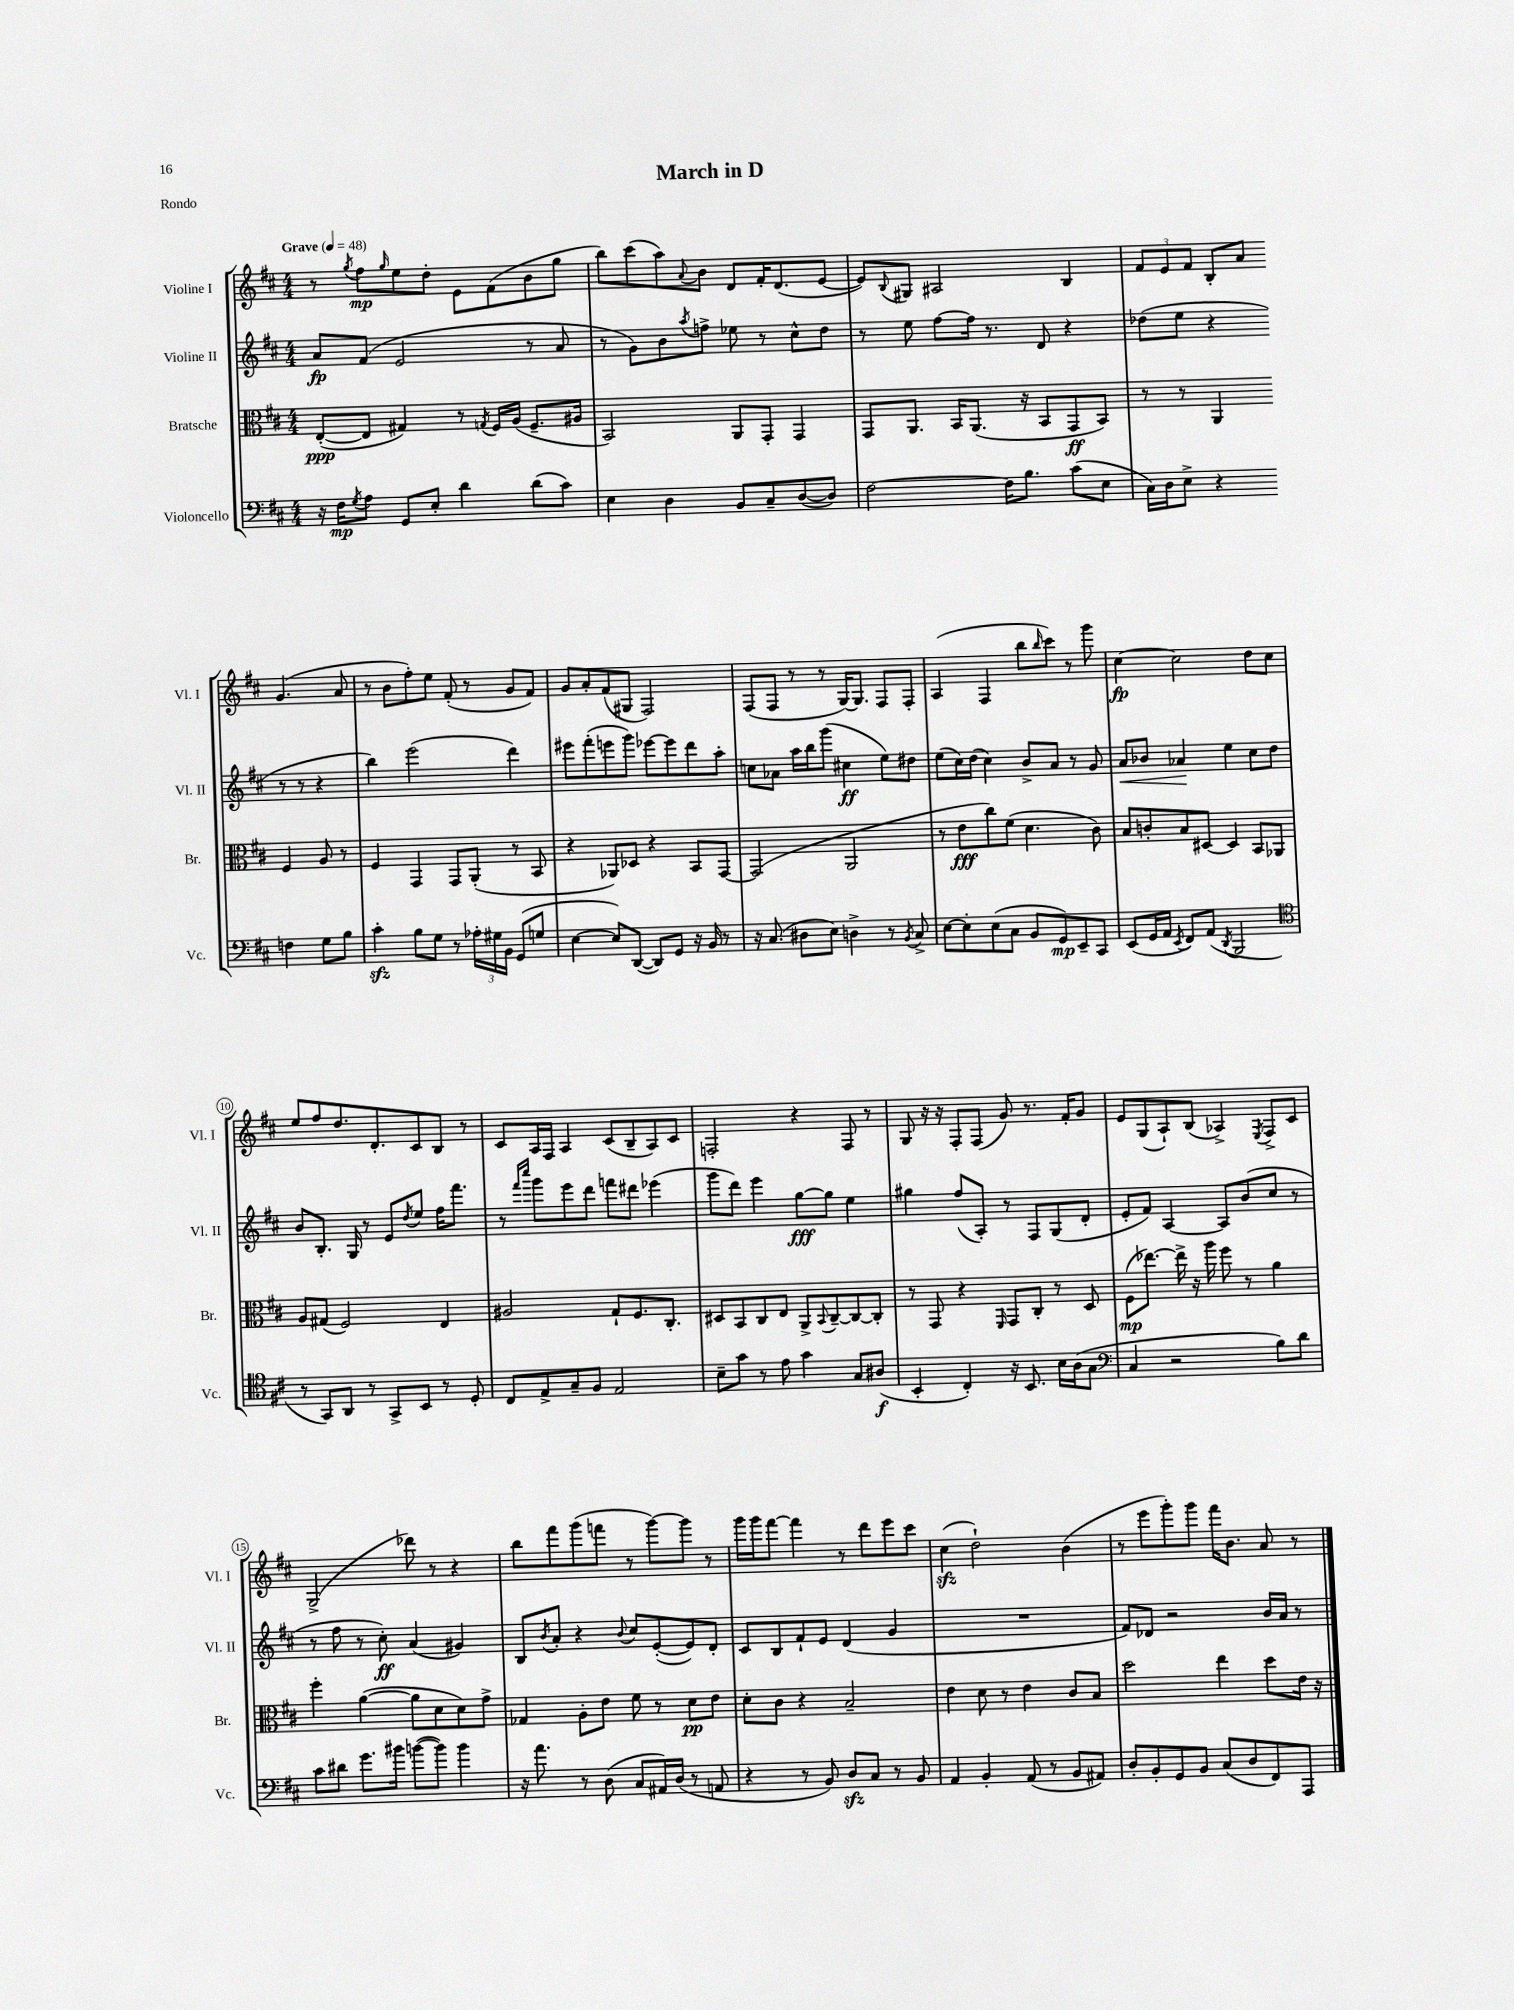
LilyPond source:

\header { title = "March in D" piece = "Rondo" }
<<
\new StaffGroup <<
\new Staff = "s0" \with { instrumentName = "Violine I" shortInstrumentName = "Vl. I" } {
    \clef treble \key d \major \numericTimeSignature \time 4/4 \tempo "Grave" 4 = 48
    r8 \acciaccatura { g''8 } fis''8\mp \grace { g''16 } e''8 d''8-. e'8 fis'8( b'8 g''8 |
    b''8) cis'''8( a''8) \appoggiatura { a'8 } b'8 d'8 fis'16-. d'8.( e'8~ |
    e'8) \appoggiatura { b8 } gis8 ais2 b4 |
    \tuplet 3/2 { fis'8 e'8 fis'8 } b8-. a'8 g'4.( a'8 |
    r8 b'8 fis''8-.) e''8 fis'8-.( r8 g'8 fis'8) |
    g'8 a'8-. fis'8( gis8 fis2) |
    fis8( fis8 r8 r8 g16~) g8. fis8 fis8-. |
    a4( fis4 b''8 \grace { b''16 } cis'''8) r8 g'''8 |
    cis''4~\fp cis''2 d''8 cis''8 |
    e''8 fis''8 d''8. d'8.-. cis'8 b8 r8 |
    cis'8 a16 fis16 a4 cis'8( b8-- a8) cis'8 |
    f2-. r4 f8 r8 |
    g8 r16 r16 fis8-. fis8( g'8) r8. fis'16-. g'8 |
    e'8 g8( a8-!) b8( aes4->) \acciaccatura { e8 } fis8-> cis'8 |
    g2->( des'''8) r8 r4 |
    b''8 fis'''8 g'''8( f'''8 r8 g'''8~) g'''8 r8 |
    g'''16 g'''16 fis'''8~ fis'''4 r8 d'''8 e'''8 cis'''8 |
    cis''4\sfz( d''2-!) b'4( |
    r8 e'''8 g'''8-.) g'''8 fis'''16 b'8. a'8 r8 \bar "|." |
}
\new Staff = "s1" \with { instrumentName = "Violine II" shortInstrumentName = "Vl. II" } {
    \clef treble \key d \major \numericTimeSignature \time 4/4
    a'8\fp fis'8( e'2 r8 a'8 |
    r8 g'8) b'8 \acciaccatura { a''8 } f''8-> ees''8 r8 cis''8-^ d''8 |
    r8 e''8 fis''8~ fis''16 r8. d'8 r4 |
    des''8( e''8 r4 r8 r8 r4 |
    b''4) e'''2( d'''4) |
    eis'''8 fis'''8-.( e'''8 g'''8) ees'''8~ ees'''8 d'''8 a''8-. |
    c''8 aes'8 a''16 b''16 g'''8( cis''4\ff e''8) dis''8 |
    e''8( cis''16) d''16( cis''4) b'8-> a'8 r8 g'8 |
    a'8\< bes'8 aes'4\! e''4 cis''8 d''8 |
    b'8 b8.-. g16 r8 e'8 \acciaccatura { d''8 } e''8 fis''16 fis'''8. |
    r8 \grace { fis'''16 cis''''16 } g'''8 e'''8 d'''8 f'''8 dis'''8 ees'''4( |
    g'''8 d'''8) e'''4 g''8~\fff g''8 e''4 |
    gis''4 fis''8( a8-.) r8 fis8 g8( d'8-. |
    e'8-. fis'8) a4~ a8 b'8( cis''8 r8 |
    r8 fis''8 r8 cis''8-.\ff) a'4( gis'4) |
    b8 \acciaccatura { b'8 } a'8-. r4 \appoggiatura { b'8 } cis''8 e'8~-.( e'8) d'8-. |
    cis'8 b8 fis'8-! e'8 d'4( g'4 |
    R1 |
    fis'8) des'8 r2 b'16 a'16 r8 \bar "|." |
}
\new Staff = "s2" \with { instrumentName = "Bratsche" shortInstrumentName = "Br." } {
    \clef alto \key d \major \numericTimeSignature \time 4/4
    e8~-.\ppp( e8 gis4) r8 \acciaccatura { g8 } fis16 a16( fis8.-- ais16 |
    b,2) a,8 g,8-. g,4 |
    g,8 a,8. b,16 a,8.( r16 b,8 g,8\ff b,8) |
    r8 r8 a,4 fis4 a8 r8 |
    fis4 g,4 g,8 a,8-.( r8 b,8 |
    r4 aes,8) des8 r4 b,8 g,8~ |
    g,2( a,2 |
    r8 e'8\fff cis''8) fis'8( d'4. cis'8) |
    b8 c'8-. b8 dis8~ dis4 b,8 aes,8 |
    a8 gis8( fis2) e4 |
    ais2 g8-! fis8. cis8.-. |
    dis8 b,8 cis8 e8 a,8-> \appoggiatura { b,8 } cis8~-- cis8~ cis8-. |
    r8 g,8 r4 \grace { fis,16 } g,8 cis8-. r8 d8 |
    fis8\mp( ees''8.~) ees''16-> r16 a''16 fis''8 r8 a'4 |
    fis''4-. a'4~( a'8 d'8 d'8) g'8-> |
    ges4 a8-. e'8 fis'8 r8 d'8\pp e'8 |
    d'8-. cis'8 r4 b2-- |
    e'4 d'8 r8 e'4 cis'8 b8 |
    d''2 e''4 d''8 e'16 r16 \bar "|." |
}
\new Staff = "s3" \with { instrumentName = "Violoncello" shortInstrumentName = "Vc." } {
    \clef bass \key d \major \numericTimeSignature \time 4/4
    r16 fis16\mp \acciaccatura { g8 } a8 g,8 e8-. d'4 d'8( cis'8) |
    e4 d4 b,8 cis8-- d8~( d8) |
    fis2~ fis16 b8. cis'8( e8 |
    cis16) d16 e8-> r4 f4 g8 b8 |
    cis'4-.\sfz b8 g8 r8 \tuplet 3/2 { aes16-. gis16 b,16 } g,8( g8 |
    e4~ e8) d,8~( d,8) g,8 r16 b,16 r8 |
    r16 cis8.( dis8 e8) d4-> r8 \acciaccatura { b,8 } cis8-> |
    e8~ e8-. e8( cis8 b,8 g,8\mp) e,8-- cis,8 |
    e,8( g,16 a,16 \acciaccatura { e,8 } fis,8) a,8( \acciaccatura { d,8 } b,,2 |
    \clef tenor r8 g,8) a,8 r8 g,8-> b,8 r8 d8-. |
    cis8 e8-> g8-- fis8 e2 |
    b8-- g'8 r8 e'8 g'4 g8 ais8\f( |
    b,4-. cis4-.) r16 b,8. b16 a16( g8 |
    \clef bass cis4 r2 b8) d'8 |
    cis'8 dis'8 g'8. bis'16 b'8~( b'8) b'4 |
    r16 a'8. r8 d8( cis8 ais,16) d16( r8 a,8 |
    r4 r8 b,8) d8\sfz cis8 r8 b,8 |
    a,4 b,4-. a,8( r8 b,8 ais,8) |
    d8-. b,8-. g,8 b,8 cis8( d8 fis,8) a,,8 \bar "|." |
}
>>
>>
\layout { \context { \Score \override BarNumber.stencil = #(make-stencil-circler 0.1 0.3 ly:text-interface::print) } }
